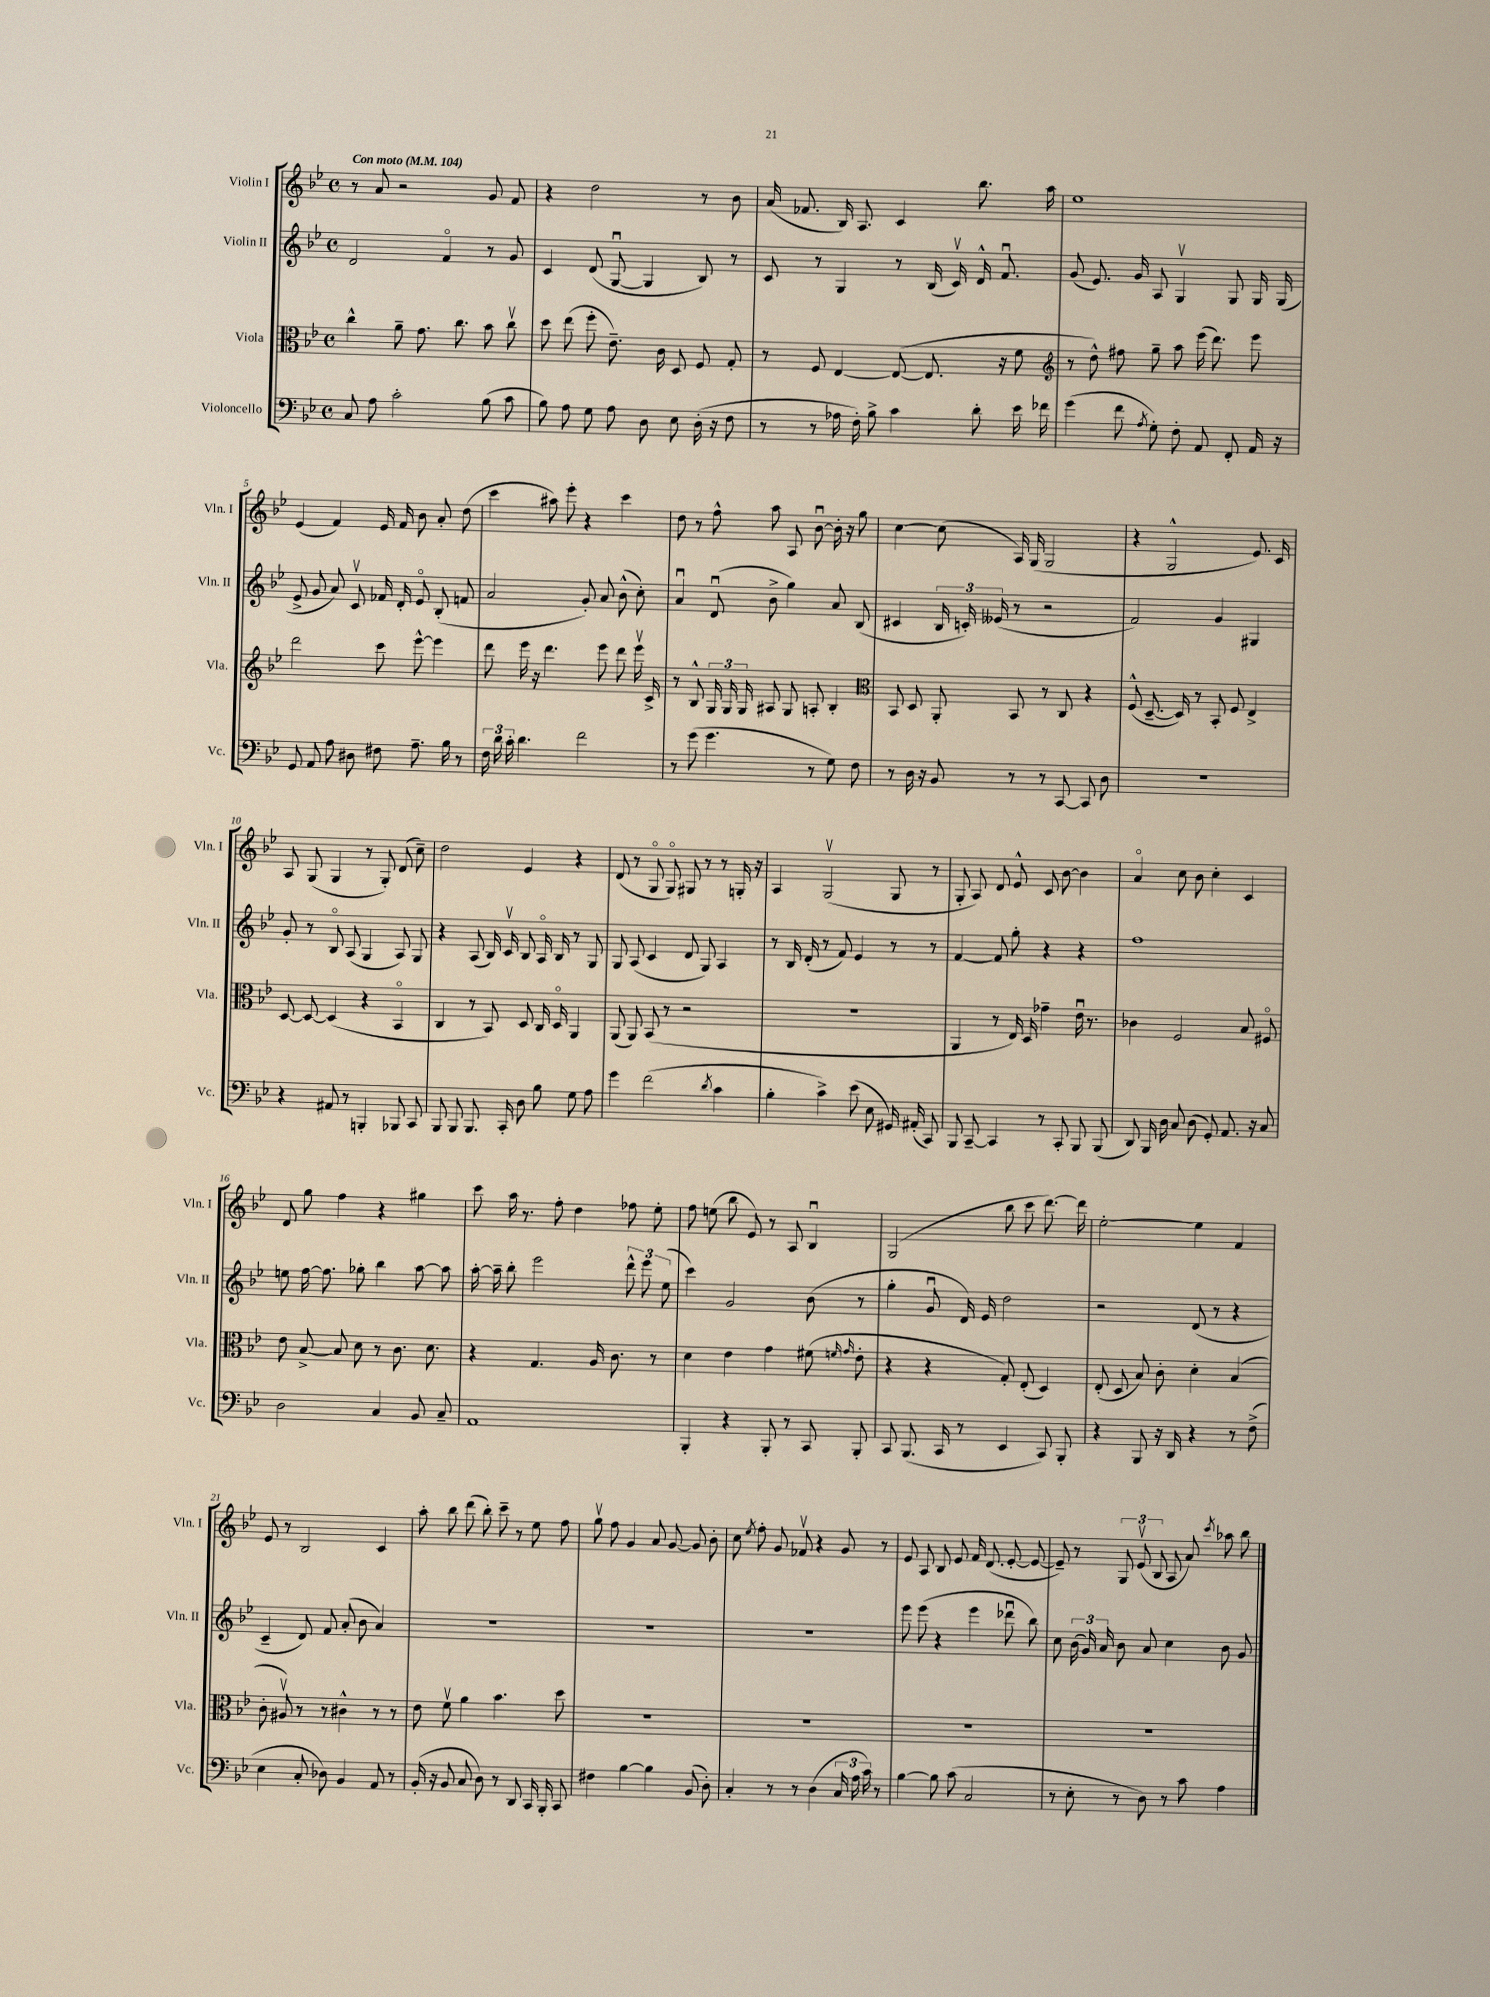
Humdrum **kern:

**kern	**kern	**kern	**kern
*part4	*part3	*part2	*part1
*staff4	*staff3	*staff2	*staff1
*I"Violoncello	*I"Viola	*I"Violin II	*I"Violin I
*I'Vc.	*I'Vla.	*I'Vln. II	*I'Vln. I
*clefF4	*clefC3	*clefG2	*clefG2
*k[b-e-]	*k[b-e-]	*k[b-e-]	*k[b-e-]
*M4/4	*M4/4	*M4/4	*M4/4
*met(c)	*met(c)	*met(c)	*met(c)
*MM104	*MM104	*MM104	*MM104
=1	=1	=1	=1
!	!	!	!LO:TX:a:B:t=Con moto
8C/	4cc^^\	2d/	8r
8A\	.	.	8a/
2c'\	8a~\	.	2r
.	8.g\	.	.
.	.	4f/	.
.	8.cc\	.	.
(8B-\	8b-\	8r	8g/
8c\	8ccv\	8g/	8f/
=2	=2	=2	=2
8B-\)	8dd\	4c/	4r
8A\	(8ee-\	.	.
8G\	8ff'\	(8d/	2dd\
8A\	8.e-~\)	[8Gu/	.
8D\	.	4G/]	.
.	16c\	.	.
8E-\	8D/	.	.
(16D'\	8F/	8B-/)	8r
16r	.	.	.
8F\	8G'/	8r	8b-\
=3	=3	=3	=3
8r	8r	8c/	(16a/
.	.	.	8.f-X/
8r	8F/	8r	.
16A-X\	[4E-/	4G/	16B-/)
16F'\)	.	.	8.A/
8B-^\	.	.	.
4c\	(8E-/_	8r	4c/
.	8.E-/]	(16B-/	.
.	.	16cv/)	.
8d'\	.	16d^^/	8.bb-\
.	16r	8.fu/	.
16e-\	8f\	.	.
16f-X\	.	.	16aa\
=4	=4	=4	=4
*	*clefG2	*	*
(4g\	8r	(8g/	1ee-
.	8dd^^\)	8.e-/)	.
8f\	8ff#X\	.	.
.	.	16g/	.
8qA/	.	.	.
8G'\)	8gg~\	8A/	.
8F'\	8aa\	4Gv/	.
8AA/	(16eee-\	.	.
.	8.ddd\)	.	.
8FF'/	.	8G/	.
16AA/	8eee-\	16G/	.
16r	.	(16G/	.
!!LO:LB:g=z
=5	=5	=5	=5
8GG/	2ddd\	8e-^/	(4e-/
8AA/	.	8g/	.
8A\	.	8a/)	4f/)
8D#X\	.	8cv/	.
8F#X\	8ccc\	16f-X/	16e-/
.	.	16d'/	16f/
8.A~\	[8eee-^^\	8e-/	8b-\
.	4eee-\]	(8B-'/	8a'/
16B-\	.	.	.
8r	.	8fn/	(8dd\
=6	=6	=6	=6
24F\	8ddd\	2a/	4ccc\
24d\	.	.	.
24c'\	.	.	.
4.d\	16eee-\	.	.
.	16r	.	.
.	4.ddd\	.	8aa#X\)
.	.	.	8eee-'\
2f\	.	8g'/)	4r
.	8eee-\	8a/	.
.	8ddd\	(8b-^^\	4ccc\
.	16eee-v\	8cc'\)	.
.	16c^/	.	.
=7	=7	=7	=7
8r	8r	4au/	8dd\
(8g\	8B-^^/	.	8r
4.g\	24G/	(8du/	8ff^^\
.	24G/	.	.
.	24G/	.	.
.	8A#X/	8b-^\	8aa\
.	8G/	4gg\)	8A/
8r	8An'/	.	[8b-u\
8G\)	4B-'/	8a/	16b-'\]
.	.	.	16r
8F\	.	(8B-/	8gg\
=8	=8	=8	=8
*	*clefC3	*	*
8r	8BB-/	4c#X/	[4cc\
16D\	8D/	.	.
16r	.	.	.
8BB-/	8AA'/	24B-/	(8cc\]
.	.	24cn'/)	.
.	.	(24e--X/	.
8r	8BB-/	8r	16A/)
.	.	.	(16G/
8r	8r	2r	2G/
[8CC/	8C/	.	.
8CC/]	4r	.	.
8D\	.	.	.
=9	=9	=9	=9
1r	(8F^^/	2f/)	4r
.	[8.D~/	.	.
.	.	.	2G^^/
.	16D/])	.	.
.	8r	.	.
.	8BB-'/	4g/	.
.	8F/	.	.
.	4E-^/	4G#X/	8.e-/)
.	.	.	16c/
!!LO:LB:g=z
=10	=10	=10	=10
4r	[8D/	8g'/	8A/
.	8D/_	8r	(8G/
8AA#X/	(4D/]	8B-/	4G/
8r	.	(8A/	.
4BBBn'/	4r	4G/	8r
.	.	.	8G'/)
8BBB-X/	4BB-/	8A/)	(8d/
8CC/	.	8G/	8cc~\)
=11	=11	=11	=11
8BBB-/	4C/	4r	2dd\
8BBB-/	.	.	.
8.BBB-/	8r	(8A/	.
.	8BB-/)	16B-/)	.
16CC'/	.	16cv/	.
8D\	8D/	8B-/	4e-/
8B-\	16C/	16A/	.
.	16D/	16B-/	.
8G\	4AA/	8r	4r
8A\	.	8G/	.
=12	=12	=12	=12
4g\	(8AA/	8G/	(8d/
.	8AA/)	(8A/	8r
(2f\	(8BB-/	4c/	8G/
.	8r	.	8G/)
.	2r	8d/	8G#X/
.	.	8G/)	8r
8qd/	.	.	.
4c\	.	4A/	8r
.	.	.	16Gn'/
.	.	.	16r
=13	=13	=13	=13
4B-'\	1r	8r	4A/
.	.	16B-/	.
.	.	(16d'/	.
4c^\)	.	8r	(2Gv/
.	.	8f/)	.
(8e-\	.	4e-/	.
8E-\	.	.	.
16GG#X/)	.	8r	8G/
(16AA#X'/	.	.	.
8CC/)	.	8r	8r
=14	=14	=14	=14
8BBB-/	4AA/	[4f/	8G'/
[8CC~/	.	.	8A/)
4CC/]	8r	8f/]	8d/
.	16E-/)	8gg'\	8e-^^/
.	16D/	.	.
8r	4g-X~\	4r	8c/
8CC'/	.	.	[8b-\
8BBB-/	16e-u\	4r	4b-\]
.	8.r	.	.
(8BBB-/	.	.	.
=15	=15	=15	=15
8DD/)	4c-X\	1ff	4a/
16BBB-/	.	.	.
16D\	.	.	.
8C/	2F/	.	8cc\
(8D\	.	.	8b-\
8GG'/)	.	.	4cc'\
8.AA/	.	.	.
.	8B-/	.	4c/
16r	.	.	.
8C/	8F#X/	.	.
!!LO:LB:g=z
=16	=16	=16	=16
2D\	8e-\	8een\	8d/
.	[8B-^/	[16ff\	8gg\
.	.	8.ff\]	.
.	8B-/]	.	4ff\
.	8d\	8gg-X'\	.
4C/	8r	4bb-\	4r
.	8.c\	.	.
8BB-/	.	[8aa\	4gg#X\
.	8.d\	.	.
8C~/	.	8aa\]	.
=17	=17	=17	=17
1AA	4r	[16aa'\	8ccc\
.	.	16aa~\]	.
.	.	8bb-'\	16aa\
.	.	.	8.r
.	4.G/	2eee-\	.
.	.	.	8ff'\
.	.	.	4dd\
.	16A/	.	.
.	8.c\	.	.
.	.	12ddd^^\	8ff-X\
.	.	12eee-\	.
.	8r	.	8ee-'\
.	.	(12ee-\	.
=18	=18	=18	=18
4BBB-'/	4d\	4ccc\)	8ff\
.	.	.	(8een\
4r	4e-\	2g/	8bb-\
.	.	.	8e-/)
8BBB-'/	4g\	.	8r
8r	.	.	8A/
8CC/	(8f#X\	(8b-\	4B-u/
.	16qqfn/	.	.
.	16qqg/	.	.
8BBB-'/	8e-'\	8r	.
=19	=19	=19	=19
8CC/	4r	4gg'\	(2G/
(8.BBB-/	.	.	.
.	4r	8gu/	.
16CC/	.	.	.
8r	.	16d/)	.
.	.	16e-/	.
4EE-/	8G'/)	2dd\	8bb-\
.	(8E-'/	.	8ccc\
8CC/)	4D/)	.	[8.ddd\)
8BBB-'/	.	.	.
.	.	.	16ddd\]
=20	=20	=20	=20
4r	(8E-'/	2r	[2ee-'\
.	8D/	.	.
8BBB-/	8B-/)	.	.
16r	8c'\	.	.
16DD/	.	.	.
4r	4d'\	(8d/	4ee-\]
.	.	8r	.
8r	(4B-/	4r	4f/
(8F^\	.	.	.
!!LO:LB:g=z
=21	=21	=21	=21
4E-\	8c'\	4c~/	8e-/
.	8A#Xv/)	.	8r
8C'/	8r	8d/)	2B-/
8D-X\)	8r	8f/	.
4BB-/	4c#X^^\	(8a'/	.
.	.	8b-\	.
8AA/	8r	4a/)	4c/
8r	8r	.	.
=22	=22	=22	=22
(16BB-'/	8e-\	1r	8aa'\
16r	.	.	.
8BB-/	8fv\	.	8bb-\
8C/	4a\	.	(8ddd\
8D\)	.	.	8bb-'\)
8r	4.b-\	.	8ccc~\
8DD/	.	.	8r
16CC/	.	.	8ee-\
16BBB-'/	.	.	.
8CC/	8dd\	.	8ff\
=23	=23	=23	=23
4F#X\	1r	1r	8ggv\
.	.	.	8ff\
[4B-\	.	.	4g/
4B-\]	.	.	8a/
.	.	.	[8g/
(8BB-/	.	.	8g/]
8D'\)	.	.	8b-'\
=24	=24	=24	=24
4C'/	1r	1r	8cc\
.	.	.	8qee-/
.	.	.	8ff'\
8r	.	.	8g/
8r	.	.	8f-Xv/
(4D\	.	.	4r
24C/	.	.	8g/
24A\	.	.	.
24c\)	.	.	.
8r	.	.	8r
=25	=25	=25	=25
[4B-\	1r	8eee-\	8e-/
.	.	(8eee-\	8A/
8B-\]	.	4r	8B-/
(8c\	.	.	8e-/
2C/	.	4eee-\	16f/
.	.	.	(8.d/
.	.	8ddd-Xu\	[8e-'/
.	.	8bb-\)	8e-/_
=26	=26	=26	=26
8r	1r	8cc\	8e-~/])
8E-'\	.	(24b-\	8r
.	.	24g/)	.
.	.	24a/	.
8r	.	8b-\	12G/
.	.	.	(12e-v/
8D\)	.	8a/	.
.	.	.	12B-/
8r	.	4cc\	8A/
8c\	.	.	8a/)
.	.	.	8qccc/
4A\	.	8b-\	8aa-X\
.	.	8g/	8bb-\
==	==	==	==
*-	*-	*-	*-
